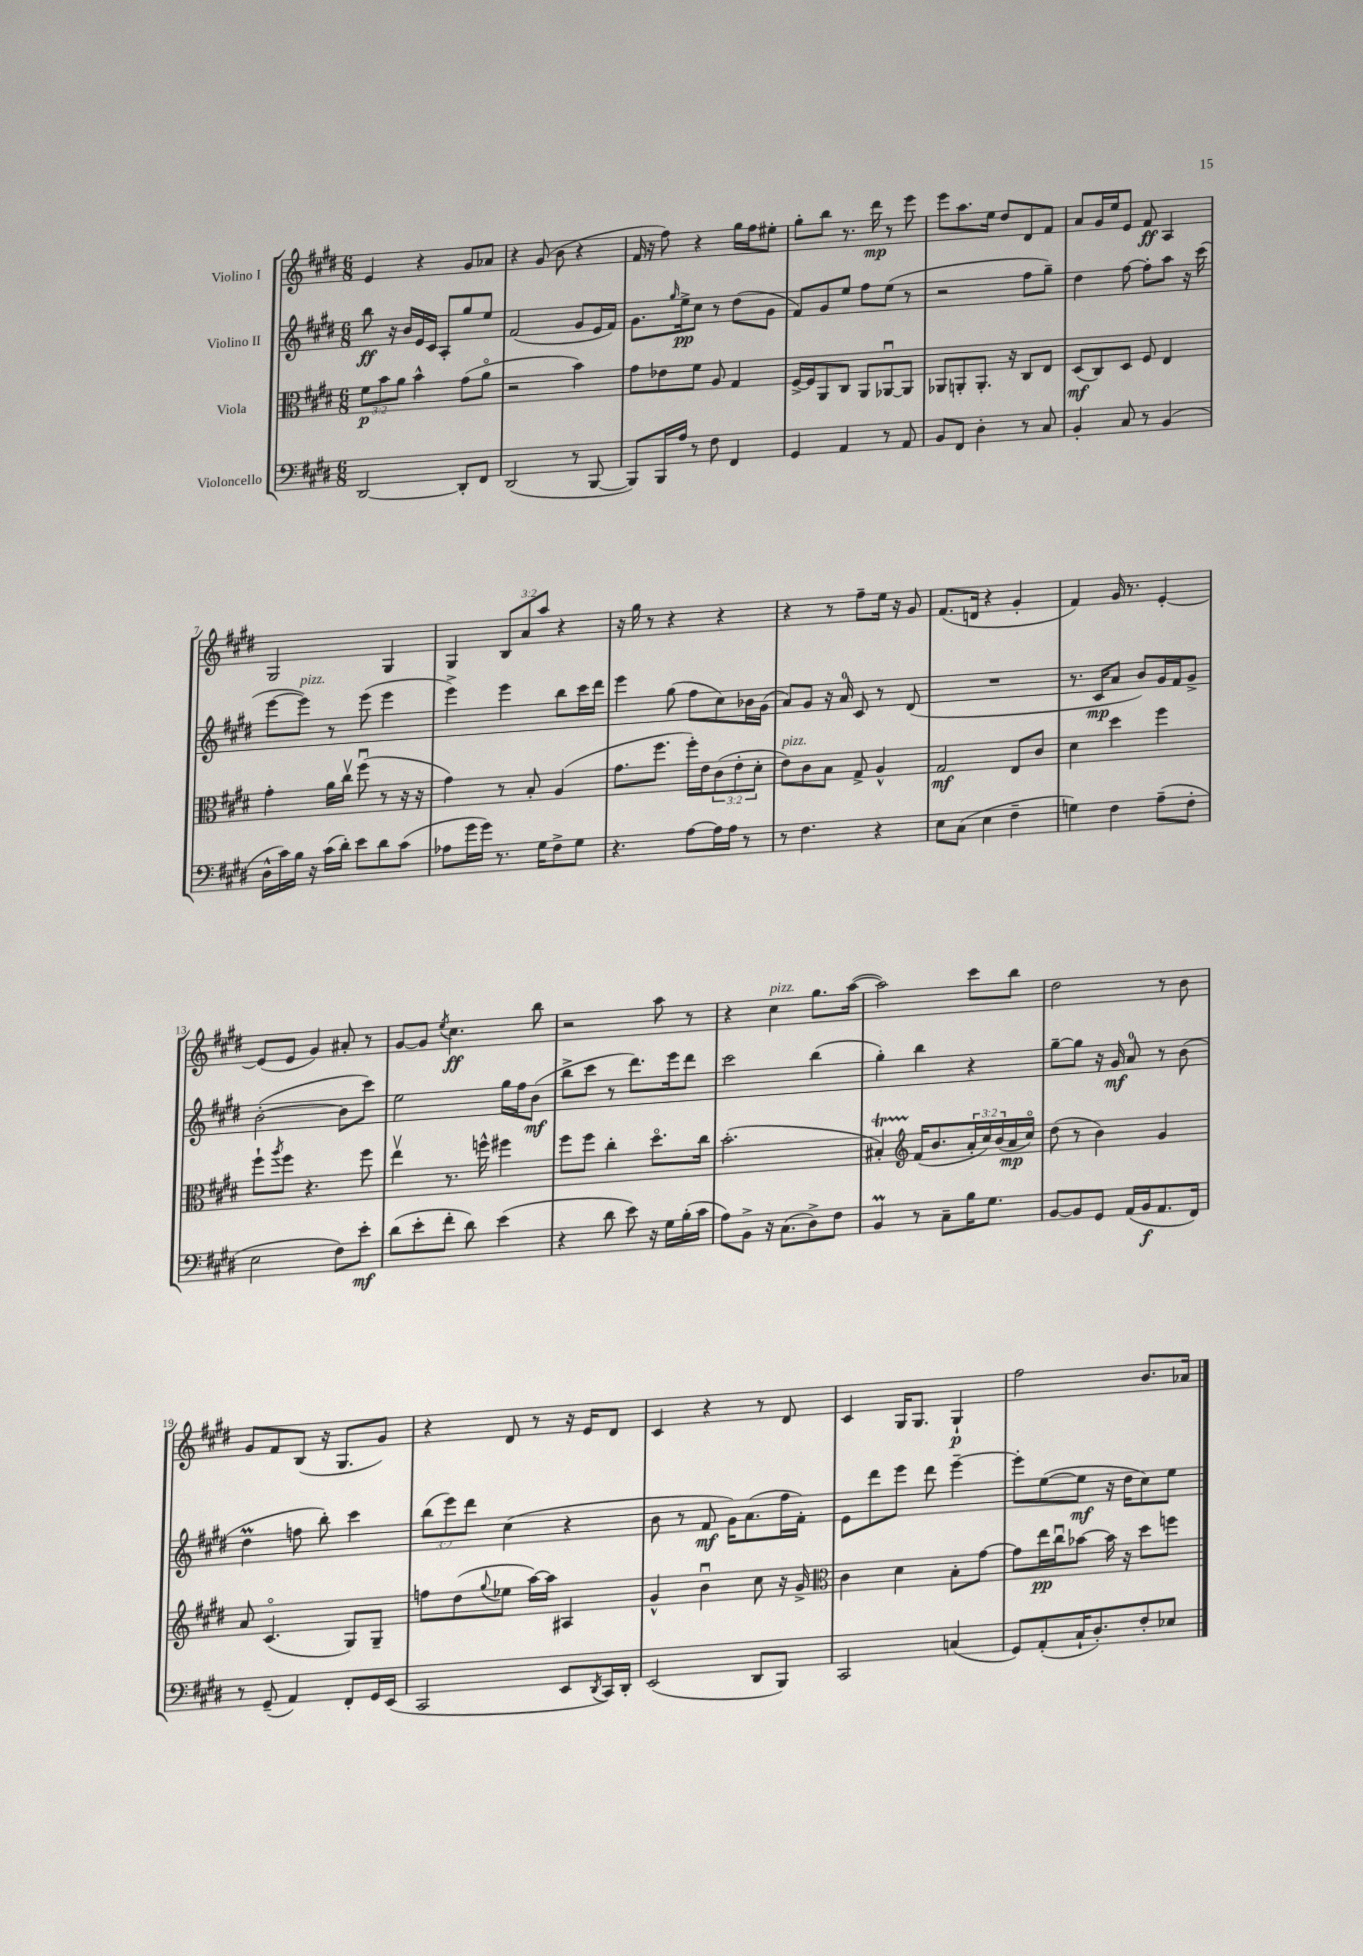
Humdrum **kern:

**kern	**kern	**kern	**kern
*staff4	*staff3	*staff2	*staff1
*clefF4	*clefC3	*clefG2	*clefG2
*k[f#c#g#d#]	*k[f#c#g#d#]	*k[f#c#g#d#]	*k[f#c#g#d#]
*M6/8	*M6/8	*M6/8	*M6/8
[2DD#	12f#	8bb	4e
.	12b	.	.
.	.	16r	.
.	12a	.	.
.	.	16b	.
.	4b^^	16e	4r
.	.	16c#	.
.	.	8A'	.
8DD#']	(8g#	8gg#	8g#
8FF#	8ao	8ee	8a-
=	=	=	=
(2DD#	2r	(2f#	4r
.	.	.	(8g#
.	.	.	8b
8r	4b)	8g#	4r
[8BBB	.	16e	.
.	.	16f#)	.
=	=	=	=
8BBB])	8g#	8.g#	16f#
.	.	.	16r
16BBB	8e-	.	8ff#)
.	.	16qqgg#	.
16A	.	16ee^	.
8r	8f#	8cc#	4r
8F#	8A	8r	.
4FF#	4G#	(8dd#	16gg#
.	.	.	16ff#
.	.	8g#	8ee#'
=	=	=	=
4GG#	[16F#^	8f#)	8gg#'
.	16F#]	.	.
.	8AA	8g#	8bb
4AA	8C#	8ee	8.r
.	8AA	8ff#	.
.	.	.	16ddd#
8r	[8AA-u	(8ee	8r
8AA	8AA-]	8r	8eee
=	=	=	=
8BB	8AA-	2r	8eee
8FF#	8AA'	.	8.aa
4D#'	8.AA'	.	.
.	.	.	16ee
.	.	.	8dd#
.	16r	.	.
8r	8C#	8ff#	8d#
8C#	8E	8gg#~)	8f#
=	=	=	=
4BB'	(8D#	4dd#	8a
.	8C#)	.	16g#
.	.	.	16ee
8C#	8D#	[8ff#	8e
8r	8F#	8ff#']	8f#
(4BB	4E	8aa	4A
.	.	16r	.
.	.	(16ccc#	.
=	=	=	=
16D#^^	4g#'	[8eee	2G#
16c#)	.	.	.
16B	.	8eee])	.
16r	.	.	.
(16c#	16a	8r	.
16d#')	16cc#v	.	.
8e	(8ff#u	(8eee	.
8d#	8r	4eee	4G#
(8c#	16r	.	.
.	16r	.	.
=	=	=	=
8A-	4g#)	4eee^)	4G#
16g#	.	.	.
16g#)	.	.	.
8.r	8r	4eee	12B
.	.	.	12a
.	8B'	.	.
.	.	.	12aa
16G#	.	.	.
8F#^	(4A	8bb	4r
8G#	.	16ccc#	.
.	.	16ddd#	.
=	=	=	=
4.r	8.g#	4eee	16r
.	.	.	16gg#
.	.	.	8r
.	8.ff#	.	.
.	.	(8gg#	4r
[8A	16ff#')	8ff#	.
.	16e	.	.
16A]	(12c#	8cc#)	4r
16A	.	.	.
.	12e'	.	.
8r	.	16b-	.
.	12d#'	.	.
.	.	(16g#	.
=	=	=	=
8r	8e)	8a)	4r
4.F#	8c#	8g#	.
.	8B	16r	8r
.	.	16a	.
.	8G#^	8c#	8ff#~
4r	4A^^	8r	16ee
.	.	.	16r
.	.	(8d#	8g#
=	=	=	=
8E	2G#	2.r	(8.f#
(8C#	.	.	.
.	.	.	16d
4E	.	.	4r
4F#~	8E	.	4g#'
.	8c#	.	.
=	=	=	=
4G)	4d#	8.r	4f#)
.	.	16c#	.
4F#	4dd#	8a	16g#
.	.	.	8.r
.	.	8b)	.
(8A~	4ff#	16g#	[4e'
.	.	16f#	.
8F#'	.	8g#^	.
=	=	=	=
2E	8ff#`	([2b'	(8e]
.	8qaa	.	.
.	8ff#	.	8e
.	4.r	.	4g#)
8F#)	.	8b]	8a#'
8e'	8ff#	8ccc#)	8r
=	=	=	=
(8d#	4eev	2ee	[8g#
8e'	.	.	8g#]
.	.	.	8qee
8f#'	8.r	.	4.cc#
8d#)	.	.	.
.	16ff^^	.	.
(4e	4ff#	16gg#	.
.	.	16ff#	.
.	.	(8b	8bb
=	=	=	=
4r	8ff#	8bb^	2r
.	8ff#	8ccc#	.
8d#	4cc#'	8r	.
8e)	.	8.ddd#)	.
16r	8.dd#o	.	8aa
16G#	.	16eee	.
(16B'	.	8ddd#	8r
16c#	16cc#	.	.
=	=	=	=
8A)	(2.b'	2ccc#	4r
8BB^	.	.	.
16r	.	.	4cc#
(8.C#	.	.	.
8D#^)	.	(4bb	8.gg#
8F#	.	.	.
.	.	.	([16aa
=	=	=	=
4BB	4B#')	4gg#')	2aa])
*	*clefG2	*	*
8r	(16f#	4bb	.
.	8.b	.	.
8C#~	.	.	.
16B	24a'	4r	8ccc#
.	24cc#)	.	.
8.G#	.	.	.
.	(24b	.	.
.	16a	.	8bb
.	16cc#o)	.	.
=	=	=	=
[8BB	(8dd#	[8gg#~	2dd#
8BB]	8r	8gg#]	.
8GG#	4b)	16r	.
.	.	16g#	.
(16AA	.	8a	.
16BB	.	.	.
8.AA	4g#	8r	8r
.	.	(8b	8b
16FF#)	.	.	.
=	=	=	=
8r	8a	4dd#	8g#
(8GG#~	(4.c#o	.	8f#
4AA)	.	8ff	(8B
.	.	8bb')	16r
.	.	.	8.G#
8FF#'	8G#)	4ccc#	.
16GG#	8G#~	.	8g#)
(16EE	.	.	.
=	=	=	=
2CC#	8ff	(12bb	4r
.	.	12eee)	.
.	(8dd#	.	.
.	.	12ddd#	.
.	8qqgg#	.	.
.	8ee-	(4cc#	8d#
.	[16aa)	.	8r
.	16aa]	.	.
8EE	4A#	4r	16r
.	.	.	16e
8qDD#	.	.	.
16CC#)	.	.	8d#
16DD#'	.	.	.
=	=	=	=
(2EE	4g#^^	8b	4c#
.	.	8r	.
.	4bu	8f#	4r
.	.	16g#)	.
.	.	(8.a	.
8DD#	8cc#	.	8r
8BBB)	16r	16ff#	8d#
.	16g#^	16f#')	.
=	=	=	=
*	*clefC3	*	*
2CC#	4c#	8e	4c#
.	.	8ddd#	.
.	4d#	8eee	16G#
.	.	.	8.G#
.	.	8ddd#	.
(4C	8B'	[4eee~	4G#`
.	[8g#	.	.
=	=	=	=
8GG#)	8g#]	8eee']	2ff#
(8AA'	16ee	([8ee	.
.	16cc#u	.	.
16C#`	[8b-	8ee]	.
8.D#')	.	.	.
.	16b-]	16r	.
.	16r	16dd#	.
8F#'	8dd#	8cc#)	8.b
8E-	8ff	8ee	.
.	.	.	16a-
==	==	==	==
*-	*-	*-	*-
